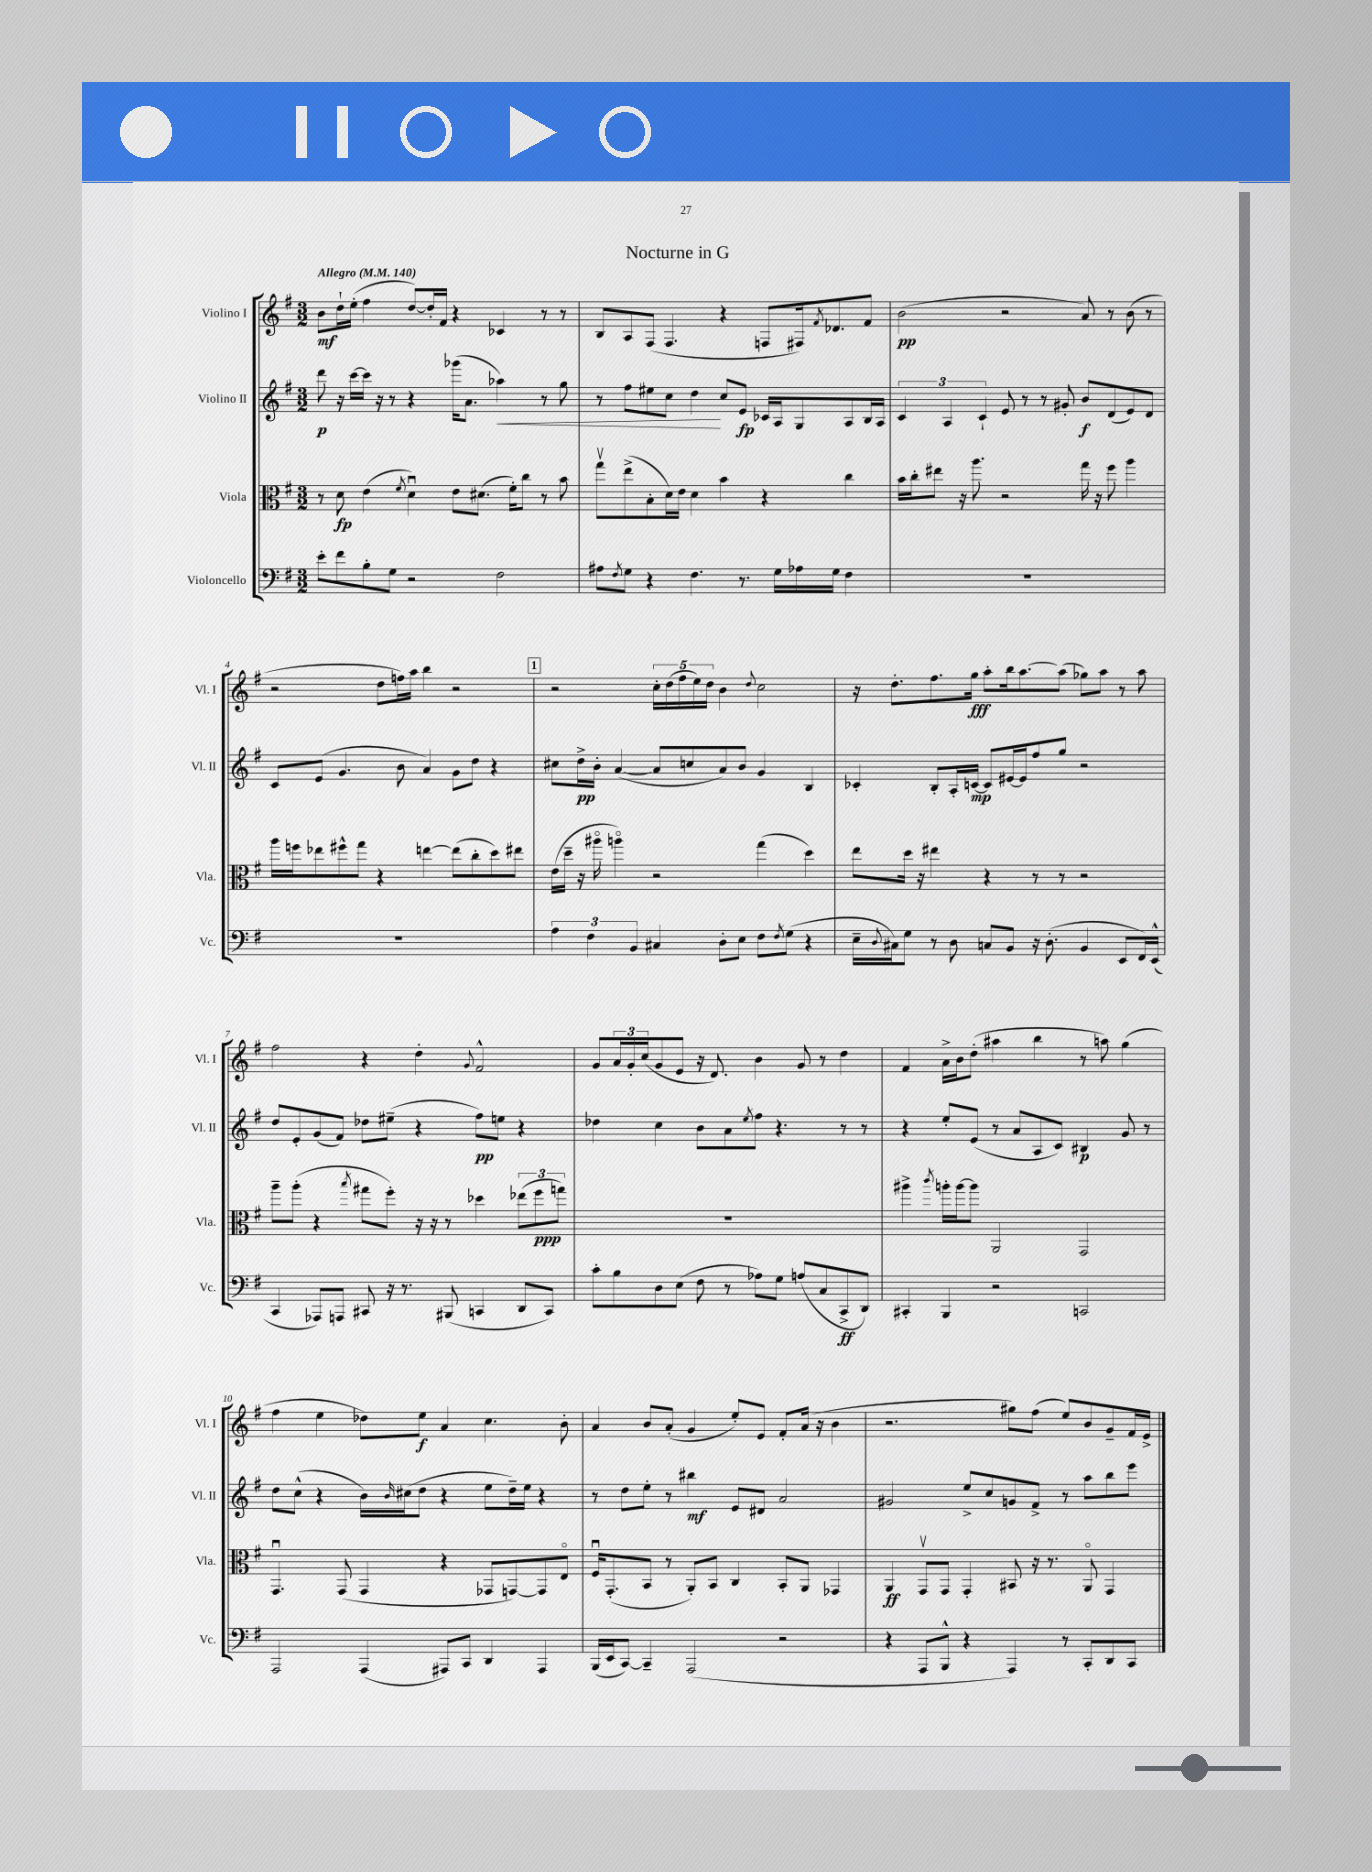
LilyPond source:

\header { title = "Nocturne in G" }
<<
\new StaffGroup <<
\new Staff = "s0" \with { instrumentName = "Violino I" shortInstrumentName = "Vl. I" } {
    \clef treble \key g \major \numericTimeSignature \time 3/2 \tempo "Allegro" 4 = 140
    b'8\mf d''16-! e''16-.( fis''4 d''8~) d''16-. fis'16 r4 ces'4 r8 r8 |
    b8 a8 fis8( fis4. r4 f8 fis16) \acciaccatura { fis'8 } des'8. fis'8 |
    b'2\pp( r2 a'8) r8 b'8( r8 |
    r2 d''8 f''16) a''16 b''4 r2 |
    \mark \markup { \box "1" } r2 \tuplet 5/4 { c''16-. d''16( fis''16 e''16) d''16 } b'4 \appoggiatura { d''8 } c''2 |
    r16 d''8.-. fis''8. g''16\fff a''8-. b''16 a''8.~ a''8( ges''8) a''8 r8 a''8 |
    fis''2 r4 d''4-. \appoggiatura { g'8 } fis'2-^ |
    g'8 \tuplet 3/2 { a'16 g'16-. c''16( } g'8 e'8 r16 d'8.) b'4 g'8 r8 d''4 |
    fis'4 a'16-> b'16 d''8-.( ais''4 b''4 r8 a''8) g''4( |
    fis''4 e''4 des''8) e''8\f a'4 c''4. b'8-. |
    a'4 b'8 a'8-.( g'4 e''8-.) e'8 fis'8-. a'16( r16 b'4 |
    r2. gis''8) fis''8( e''8) b'8 g'8-- fis'16 e'16-> \bar "|." |
}
\new Staff = "s1" \with { instrumentName = "Violino II" shortInstrumentName = "Vl. II" } {
    \clef treble \key g \major \numericTimeSignature \time 3/2
    d'''8\p r16 c'''16~ c'''16 r16 r8 r4 ges'''16( a'8. aes''4\<) r8 g''8 |
    r8 fis''8 eis''8 c''8 d''4\! c''8 e'8\fp ces'16 a16 g8 a8 b16 a16 |
    \tuplet 3/2 { c'4 a4 c'4-! } e'8 r8 r8 gis'8-. b'8\f d'8( e'8) d'8 |
    c'8 e'8( g'4. b'8 a'4) g'8 d''8 r4 |
    \mark \markup { \box "1" } cis''8 d''16->\pp b'16-. a'4~( a'8 c''8 a'8) b'8 g'4 b4 |
    ces'4-. b8-. a16-. c'16~\mp c'8 eis'16~ eis'16 fis''8 g''8 r2 |
    d''8 e'8-. g'8( fis'8) des''8 eis''8--( r4 fis''8\pp) e''8 r4 |
    des''4 c''4 b'8 a'8 \acciaccatura { e''8 } fis''8 r4. r8 r8 |
    r4 e''8-. e'8( r8 a'8 a8 c'8) bis4\p g'8 r8 |
    d''8 c''8-^( r4 b'16) \grace { b'16 } cis''16( d''8 r4 e''8 d''16--) e''16 r4 |
    r8 d''8 e''8-. r8 bis''4\mf e'8 dis'8 a'2 |
    gis'2 e''8-> c''8 g'8 fis'8-> r8 a''8 b''8 e'''8 \bar "|." |
}
\new Staff = "s2" \with { instrumentName = "Viola" shortInstrumentName = "Vla." } {
    \clef alto \key g \major \numericTimeSignature \time 3/2
    r8 d'8\fp e'4( \acciaccatura { fis'8 } d'4\downbow) e'8 dis'8.( fis'16-.) c''8 r8 b'8 |
    g''8\upbow e''8->( b8-. d'16) e'16 d'4 b'4 r4 c''4 |
    b'16 c''16-. eis''8 r16 a''8. r2 g''16 r16 fis''8 a''4 |
    a''16 f''16 ees''8 fis''8-^ g''8 r4 e''4~ e''8( c''8-. d''8) eis''8 |
    \mark \markup { \box "1" } e'16( d''16-- r16 ais''16\flageolet a''4\flageolet) r2 g''4( d''4) |
    e''8 d''16 r16 eis''4 r4 r8 r8 r2 |
    a''8-- a''8-.( r4 \acciaccatura { b''8 } gis''8 fis''8-.) r16 r16 r8 des''4 \tuplet 3/2 { ees''8( fis''8\ppp g''8) } |
    R1. |
    ais''4-> \acciaccatura { c'''8 } a''16-. a''16~ a''8 a,2 g,2 |
    g,4.\downbow g,8( g,4 r4 ges,8 g,8~) g,8 e8\flageolet |
    fis16\downbow g,8.-.( b,8 r8 a,8-.) b,8 c4 b,8-. a,8 ges,4 |
    a,4\ff g,8\upbow g,8 g,4-. bis,8 r16 r8. a,8\flageolet g,4 \bar "|." |
}
\new Staff = "s3" \with { instrumentName = "Violoncello" shortInstrumentName = "Vc." } {
    \clef bass \key g \major \numericTimeSignature \time 3/2
    e'8-. fis'8 b8-. g8 r2 fis2 |
    ais8 \acciaccatura { fis8 } g8 r4 fis4. r8. g16 aes16 g16 fis4 |
    R1. |
    R1. |
    \mark \markup { \box "1" } \tuplet 3/2 { a4 fis4 b,4 } cis4 d8-. e8 fis8 \acciaccatura { fis8 } g8( r4 |
    e16-- \appoggiatura { d8 } cis16) g8 r8 d8 c8 b,8 r16 d8.-.( b,4 e,8 fis,16) e,16-^( |
    c,4 aes,,8) a,,8 cis,8 r16 r8. bis,,8( c,4 d,8 c,8) |
    c'8-. b8 d8 e8( fis8 r8 aes8) g8 a8( c8 c,8->\ff d,8) |
    cis,4-. b,,4 r2 c,2 |
    a,,2 a,,4( ais,,8) c,8 d,4 ais,,4 |
    b,,16( e,16 c,8~) c,4-- a,,2( r2 |
    r4 a,,8 b,,8-^ r4 a,,4) r8 c,8-. d,8 c,8 \bar "|." |
}
>>
>>
